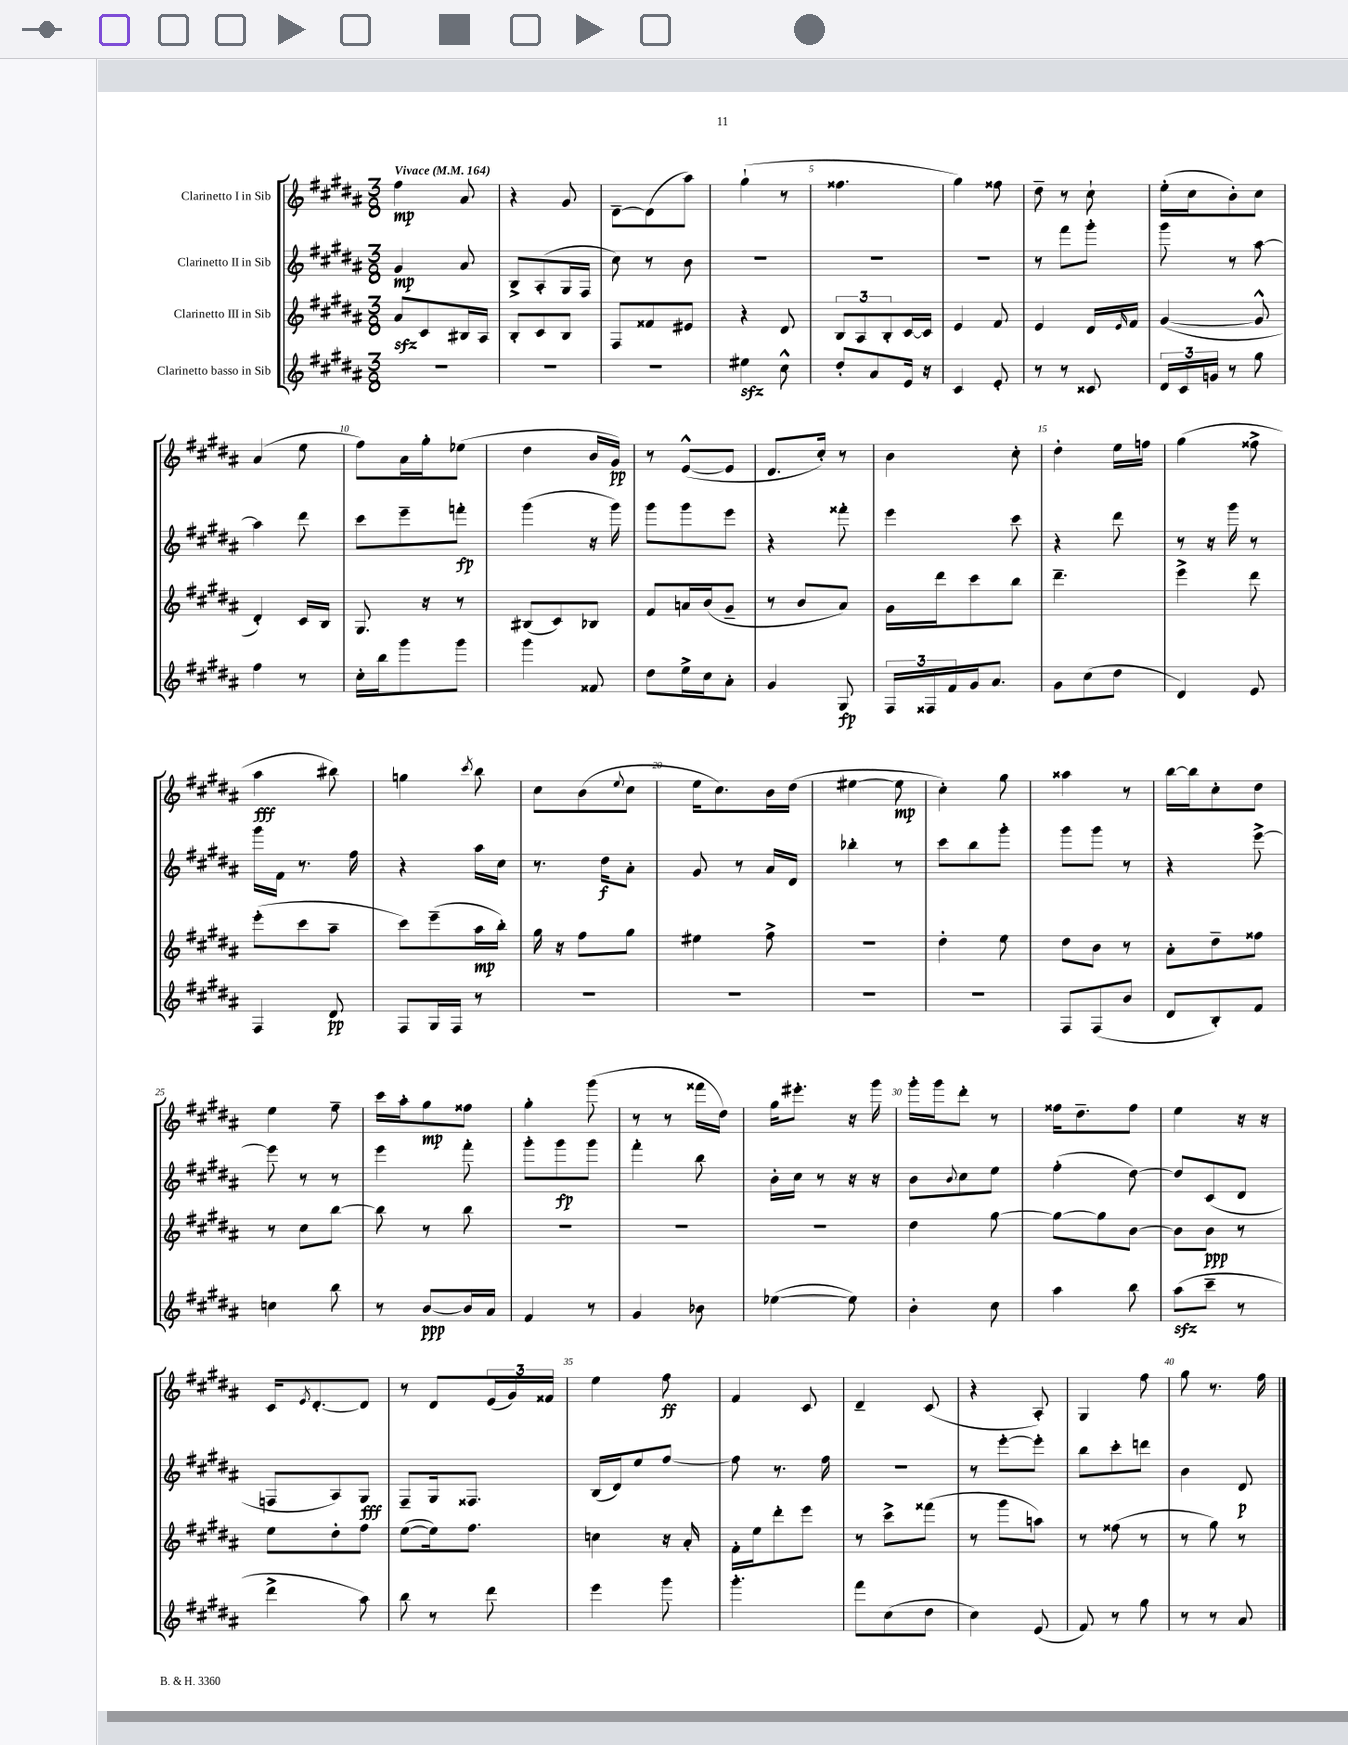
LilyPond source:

<<
\new StaffGroup <<
\new Staff = "s0" \with { instrumentName = "Clarinetto I in Sib" } {
    \clef treble \key b \major \numericTimeSignature \time 3/8 \tempo "Vivace" 4 = 164
    fis''4\mp ais'8 |
    r4 gis'8 |
    dis'8~-- dis'8( ais''8) |
    gis''4-!( r8 |
    fisis''4. |
    gis''4) fisis''8 |
    dis''8-- r8 cis''8-! |
    e''16-.( cis''16 b'8-.) cis''8 |
    ais'4( e''8 |
    fis''8) ais'16 gis''16-. ees''8( |
    dis''4 b'16 gis'16\pp) |
    r8 e'8~-^( e'8 |
    dis'8. cis''16-.) r8 |
    b'4 cis''8-. |
    dis''4-. e''16 f''16 |
    gis''4( fisis''8-> |
    ais''4\fff bis''8) |
    g''4 \acciaccatura { cis'''8 } b''8 |
    cis''8 b'8( \appoggiatura { e''8 } cis''8 |
    e''16 cis''8.) b'16 dis''16( |
    eis''4~ eis''8\mp |
    cis''4-.) gis''8 |
    aisis''4 r8 |
    b''16~ b''16 cis''8-. dis''8 |
    e''4 fis''8-- |
    cis'''16 ais''16-. gis''8\mp fisis''8 |
    gis''4-. gis'''8( |
    r8 r8 fisis'''16 dis''16) |
    gis''16 eis'''8.-. r16 gis'''16 |
    gis'''16-. gis'''16 dis'''8-. r8 |
    fisis''16 dis''8.-- fisis''8 |
    e''4 r16 r16 |
    cis'16 \acciaccatura { e'8 } dis'8.~-. dis'8 |
    r8 dis'8 \tuplet 3/2 { e'16( gis'16) fisis'16 } |
    e''4 fis''8\ff |
    fis'4 cis'8 |
    dis'4-- cis'8( |
    r4 ais8-.) |
    gis4 fis''8 |
    gis''8 r8. fis''16 \bar "|." |
}
\new Staff = "s1" \with { instrumentName = "Clarinetto II in Sib" } {
    \clef treble \key b \major \numericTimeSignature \time 3/8
    gis'4\mp ais'8 |
    b8-> ais8-.( gis16 fis16 |
    cis''8) r8 b'8 |
    R4. |
    R4. |
    R4. |
    r8 fis'''8 gis'''8-. |
    gis'''8 r8 ais''8~ |
    ais''4 dis'''8 |
    cis'''8 e'''8-- f'''8-.\fp |
    gis'''4( r16 gis'''16) |
    gis'''8 gis'''8 e'''8 |
    r4 fisis'''8-. |
    e'''4 cis'''8 |
    r4 dis'''8 |
    r8 r16 gis'''16 r8 |
    gis'''16 fis'16 r8. fis''16 |
    r4 ais''16 cis''16 |
    r8. dis''16\f ais'8-. |
    gis'8 r8 ais'16 dis'16 |
    bes''4-. r8 |
    cis'''8 b''8 gis'''8-. |
    gis'''8 gis'''8 r8 |
    r4 e'''8~-> |
    e'''8 r8 r8 |
    e'''4 fis'''8-. |
    gis'''8-. gis'''8\fp gis'''8 |
    fis'''4-. b''8 |
    b'16-. cis''16 r8 r16 r16 |
    b'8 \appoggiatura { b'8 } cis''8 e''8 |
    fis''4-.( dis''8~) |
    dis''8 cis'8( dis'8 |
    f8 ais8) gis8\fff |
    fis8-- gis16 fisis8. |
    b16( dis'16) e''8 fis''8~ |
    fis''8 r8. fis''16 |
    R4. |
    r8 e'''8~-. e'''8-. |
    b''8 cis'''8-. d'''8 |
    b'4 dis'8\p \bar "|." |
}
\new Staff = "s2" \with { instrumentName = "Clarinetto III in Sib" } {
    \clef treble \key b \major \numericTimeSignature \time 3/8
    ais'8\sfz cis'8 bis16 ais16 |
    b8-. cis'8 b8 |
    fis8 fisis'8 eis'8 |
    r4 dis'8 |
    \tuplet 3/2 { b8 ais8 b8-. } cis'16~ cis'16 |
    e'4 fis'8 |
    e'4 dis'16 \grace { e'16 } fis'16 |
    gis'4~( gis'8-^ |
    dis'4-.) cis'16 b16 |
    gis8. r16 r8 |
    bis8( cis'8) bes8 |
    fis'8 a'16 b'16( gis'8-- |
    r8 b'8 ais'8) |
    gis'16 dis'''16 cis'''8 b''8 |
    dis'''4.-- |
    e'''4-> dis'''8 |
    e'''8-.( cis'''8 ais''8-- |
    cis'''8) e'''8--( ais''16\mp b''16-.) |
    gis''16 r16 fis''8 gis''8 |
    eis''4 fis''8-> |
    R4. |
    dis''4-. e''8 |
    dis''8 b'8 r8 |
    ais'8-. dis''8-- fisis''8 |
    r8 cis''8 b''8~ |
    b''8 r8 b''8 |
    R4. |
    R4. |
    R4. |
    dis''4 gis''8~ |
    gis''8~ gis''8 b'8~ |
    b'8 b'8\ppp r8 |
    e''8 dis''8-. fis''8 |
    e''8~( e''16) fis''8. |
    c''4 r16 ais'16-. |
    fis'16-. e''16 dis'''8-. e'''8 |
    r8 cis'''8-> fisis'''8( |
    r8 gis'''8 a''8) |
    r8 fisis''8( r8 |
    r8 gis''8) r8 \bar "|." |
}
\new Staff = "s3" \with { instrumentName = "Clarinetto basso in Sib" } {
    \clef treble \key b \major \numericTimeSignature \time 3/8
    R4. |
    R4. |
    R4. |
    eis''4\sfz cis''8-^ |
    dis''8-. ais'8 e'16 r16 |
    cis'4 e'8-. |
    r8 r8 cisis'8 |
    \tuplet 3/2 { dis'16 cis'16 g'16 } r8 gis''8 |
    fis''4 r8 |
    cis''16-. b''16 gis'''8 gis'''8 |
    gis'''4 fisis'8 |
    dis''8 e''16-> cis''16 ais'8-. |
    gis'4 gis8\fp |
    \tuplet 3/2 { fis16 fisis16 fis'16 } gis'16 ais'8. |
    gis'8 cis''8( dis''8 |
    dis'4) e'8 |
    fis4 dis'8\pp |
    fis8 gis16 fis16 r8 |
    R4. |
    R4. |
    R4. |
    R4. |
    fis8 fis8( b'8 |
    dis'8 b8-.) fis'8 |
    c''4 b''8 |
    r8 b'8~\ppp b'16 ais'16 |
    fis'4 r8 |
    gis'4 bes'8 |
    ees''4~( ees''8) |
    b'4-. cis''8 |
    ais''4 b''8 |
    ais''8\sfz( cis'''8-- r8 |
    dis'''4-> ais''8) |
    b''8 r8 dis'''8 |
    e'''4 gis'''8 |
    gis'''4.-. |
    fis'''8 cis''8( dis''8 |
    cis''4) e'8( |
    fis'8) r8 gis''8 |
    r8 r8 ais'8 \bar "|." |
}
>>
>>
\layout { \context { \Score \override BarNumber.break-visibility = ##(#f #t #t) barNumberVisibility = #(every-nth-bar-number-visible 5) } }
